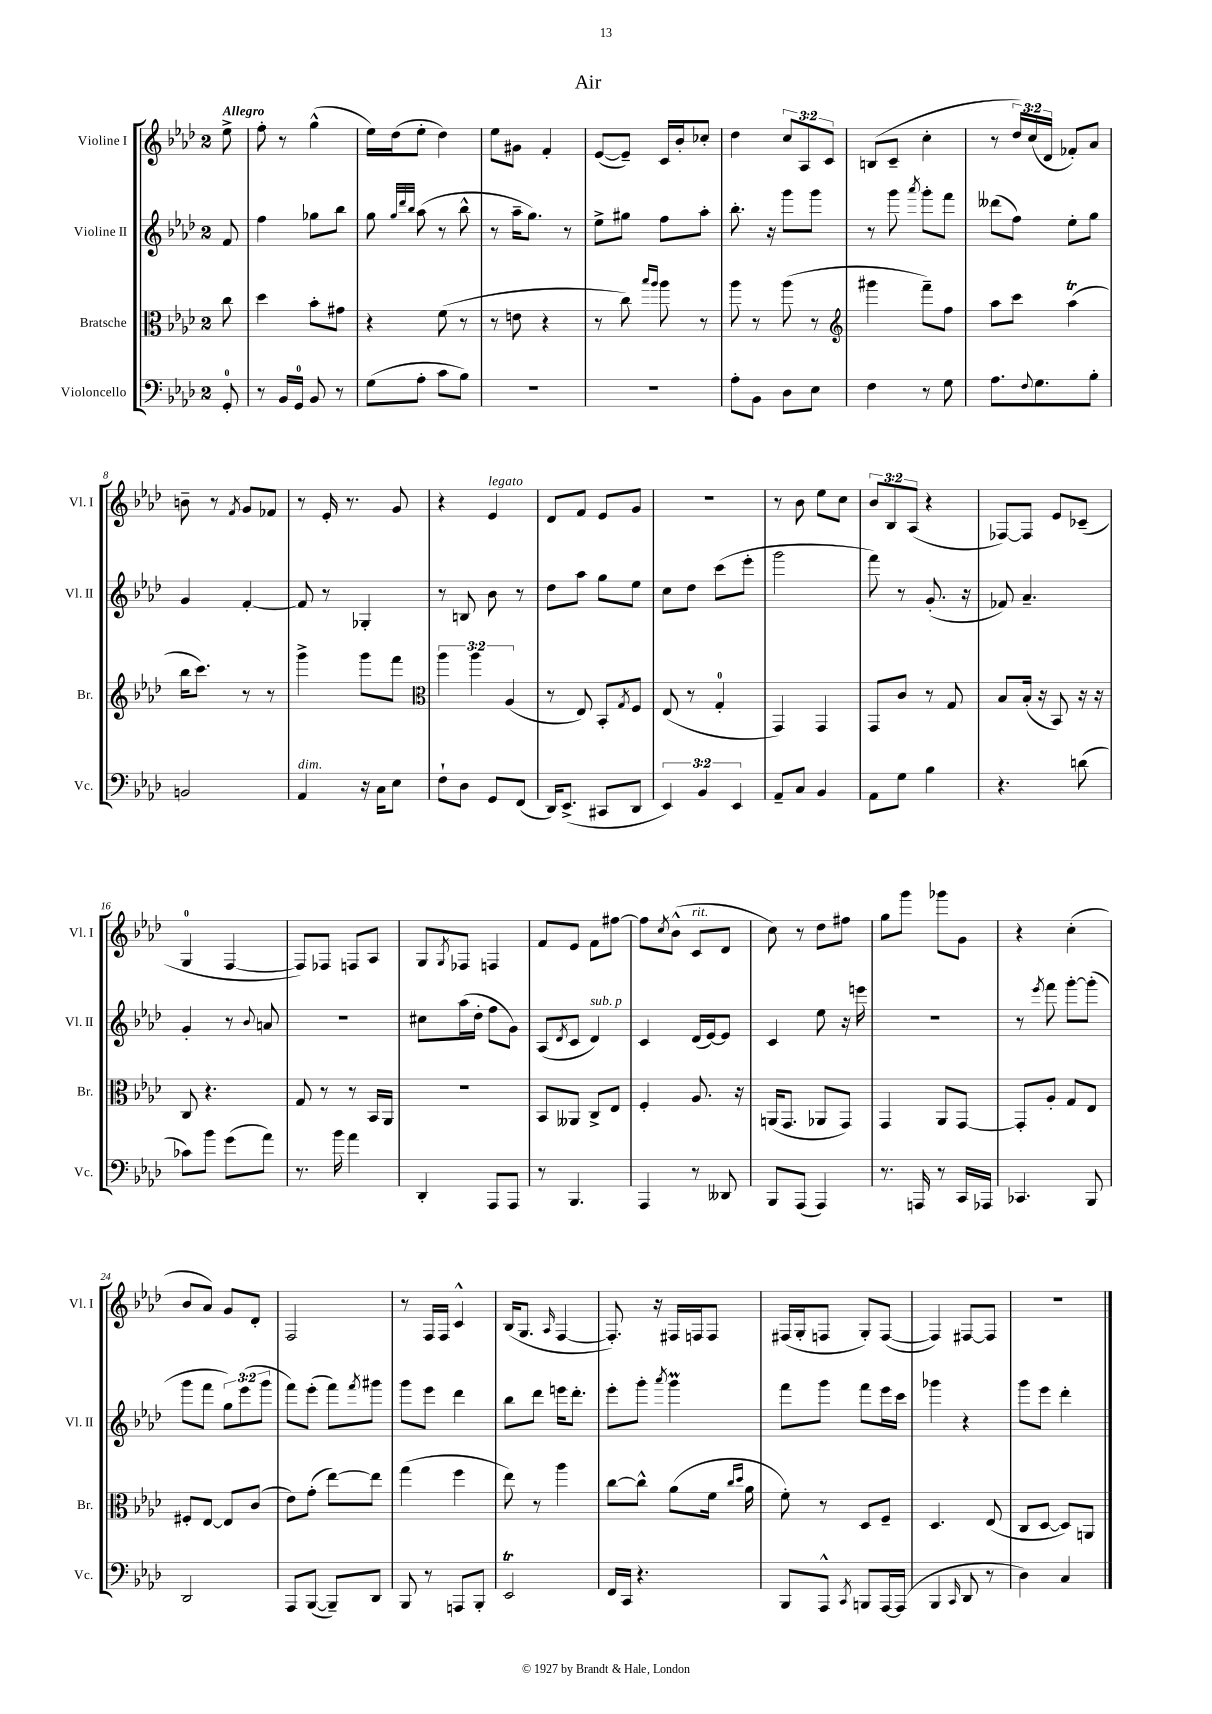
\header { title = "Air" }
<<
\new StaffGroup <<
\new Staff = "s0" \with { instrumentName = "Violine I" shortInstrumentName = "Vl. I" } {
    \clef treble \key aes \major \once \override Staff.TimeSignature.style = #'single-digit \time 2/4 \override Staff.TupletNumber.text = #tuplet-number::calc-fraction-text \partial 8 \tempo "Allegro"
    ees''8-> |
    f''8-. r8 g''4-^( |
    ees''16) des''16( ees''8-. des''4) |
    ees''8 gis'8 f'4-. |
    ees'8~( ees'8--) c'16 bes'16-. ces''8-. |
    des''4 \tuplet 3/2 { c''8 aes8 c'8 } |
    b8( c'8-- c''4-. |
    r8 \tuplet 3/2 { des''16) c''16( des'16 } fes'8-.) aes'8 |
    b'8-- r8 \acciaccatura { f'8 } g'8 fes'8 |
    r8 ees'16-. r8. g'8 |
    r4 ees'4^\markup { \italic "legato" } |
    des'8 f'8 ees'8 g'8 |
    R2 |
    r8 bes'8 ees''8 c''8 |
    \tuplet 3/2 { bes'8 bes8 aes8( } r4 |
    fes8~) fes8 ees'8 ces'8--( |
    g4-0 f4~ |
    f8) fes8 f8 aes8 |
    g8 \acciaccatura { g8 } fes8 f4 |
    f'8 ees'8 f'8 fis''8~ |
    fis''8 \acciaccatura { c''8 } bes'8-^( c'8^\markup { \italic "rit." } des'8 |
    c''8) r8 des''8 fis''8 |
    g''8 g'''8 ges'''8 g'8 |
    r4 c''4-.( |
    bes'8 aes'8) g'8 des'8-. |
    f2 |
    r8 f16 f16 c'4-^ |
    bes16( g8. \grace { aes16 } f4~ |
    f8.-.) r16 fis16 f16 f8 |
    fis16( g16-. f8 g8-.) f8~( |
    f4) fis8~ fis8 |
    R2 \bar "|." |
}
\new Staff = "s1" \with { instrumentName = "Violine II" shortInstrumentName = "Vl. II" } {
    \clef treble \key aes \major \once \override Staff.TimeSignature.style = #'single-digit \time 2/4 \override Staff.TupletNumber.text = #tuplet-number::calc-fraction-text \partial 8
    f'8 |
    f''4 ges''8 bes''8 |
    g''8 \grace { g''32 des'''32 bes''32 } aes''8( r8 bes''8-^ |
    r8 aes''16-- g''8.) r8 |
    ees''8-> gis''8 f''8 aes''8-. |
    bes''8.-. r16 g'''8 g'''8 |
    r8 g'''8 \acciaccatura { aes'''8 } g'''8-. f'''8 |
    deses'''8( f''8) ees''8-. g''8 |
    g'4 f'4~-. |
    f'8 r8 ges4-. |
    r8 b8 bes'8 r8 |
    des''8 aes''8 g''8 ees''8 |
    c''8 des''8 c'''8( ees'''8-. |
    g'''2 |
    f'''8) r8 g'8.-.( r16 |
    fes'8) aes'4.-- |
    g'4-. r8 \appoggiatura { bes'8 } a'8 |
    r2 |
    cis''8 aes''16( des''16-. f''8 g'8) |
    aes8( \acciaccatura { des'8 } c'8 des'4^\markup { \italic "sub. p" }) |
    c'4 des'16( ees'16~) ees'8 |
    c'4 ees''8 r16 e'''16 |
    R2 |
    r8 \acciaccatura { ees'''8 } f'''8 g'''8~-. g'''8-.( |
    g'''8 f'''8 \tuplet 3/2 { g''8) ees'''8( g'''8 } |
    f'''8) ees'''8-.( f'''8) \acciaccatura { f'''8 } gis'''8 |
    g'''8 ees'''8 des'''4 |
    bes''8 des'''8 e'''16 des'''8.-. |
    ees'''8-. g'''8-. \acciaccatura { aes'''8 } g'''4\prall |
    f'''8 g'''8 f'''8 ees'''16 c'''16 |
    ges'''4 r4 |
    g'''8 ees'''8 des'''4-. \bar "|." |
}
\new Staff = "s2" \with { instrumentName = "Bratsche" shortInstrumentName = "Br." } {
    \clef alto \key aes \major \once \override Staff.TimeSignature.style = #'single-digit \time 2/4 \override Staff.TupletNumber.text = #tuplet-number::calc-fraction-text \partial 8
    c''8 |
    des''4 bes'8-. gis'8 |
    r4 f'8( r8 |
    r8 e'8 r4 |
    r8 c''8) \grace { bes''16 aes''16 } aes''8 r8 |
    aes''8 r8 aes''8( r8 |
    \clef treble gis'''4 f'''8--) f''8 |
    aes''8 c'''8 aes''4\trill( |
    bes''16 c'''8.) r8 r8 |
    g'''4-> g'''8 f'''8 |
    \clef alto \tuplet 3/2 { aes''4 aes''4 aes4( } |
    r8 ees8) bes,8-. \acciaccatura { g8 } f8 |
    ees8( r8 g4-0-. |
    g,4) g,4 |
    g,8 c'8 r8 g8 |
    bes8 bes16-.( r16 bes,8) r16 r16 |
    c8 r4. |
    g8 r8 r8 bes,16 aes,16 |
    r2 |
    bes,8 aeses,8 c8-> ees8 |
    f4-. aes8. r16 |
    a,16( g,8. aes,8 g,8) |
    g,4 aes,8 g,8~ |
    g,8-. aes8-. g8 ees8 |
    fis8-. ees8~ ees8 c'8( |
    ees'8) g'8-.( ees''8~) ees''8 |
    g''4( f''4 |
    ees''8) r8 aes''4 |
    c''8~ c''8-^ aes'8( f'16 \grace { c''16 des''16 } aes'16 |
    f'8-.) r8 des8 f8-- |
    des4. ees8( |
    c8 des8~ des8) a,8 \bar "|." |
}
\new Staff = "s3" \with { instrumentName = "Violoncello" shortInstrumentName = "Vc." } {
    \clef bass \key aes \major \once \override Staff.TimeSignature.style = #'single-digit \time 2/4 \override Staff.TupletNumber.text = #tuplet-number::calc-fraction-text \partial 8
    g,8-0-. |
    r8 bes,16 g,16-0 bes,8 r8 |
    g8( aes8-. c'8 bes8) |
    R2 |
    R2 |
    aes8-. bes,8 des8 ees8 |
    f4 r8 g8 |
    aes8. \appoggiatura { f8 } g8. bes8-. |
    b,2 |
    aes,4^\markup { \italic "dim." } r16 c16 ees8 |
    f8-! des8 g,8 f,8( |
    des,16) ees,8.->( cis,8 des,8 |
    \tuplet 3/2 { ees,4) bes,4 ees,4 } |
    aes,8-- c8 bes,4 |
    aes,8 g8 bes4 |
    r4. d'8( |
    ces'8) bes'8 g'8( aes'8) |
    r8. bes'16 aes'4 |
    des,4-. aes,,8 aes,,8 |
    r8 bes,,4. |
    aes,,4 r8 deses,8 |
    bes,,8 aes,,8( aes,,4) |
    r8. a,,16 r8 c,16 aes,,16 |
    ces,4. bes,,8 |
    des,2 |
    aes,,8 bes,,8~( bes,,8--) des,8 |
    bes,,8 r8 a,,8 bes,,8-. |
    ees,2\trill |
    f,16 c,16 r4. |
    bes,,8 aes,,8-^ \acciaccatura { c,8 } b,,8 aes,,16~ aes,,16( |
    bes,,4 \grace { c,16 } des,8 r8 |
    des4) c4 \bar "|." |
}
>>
>>
